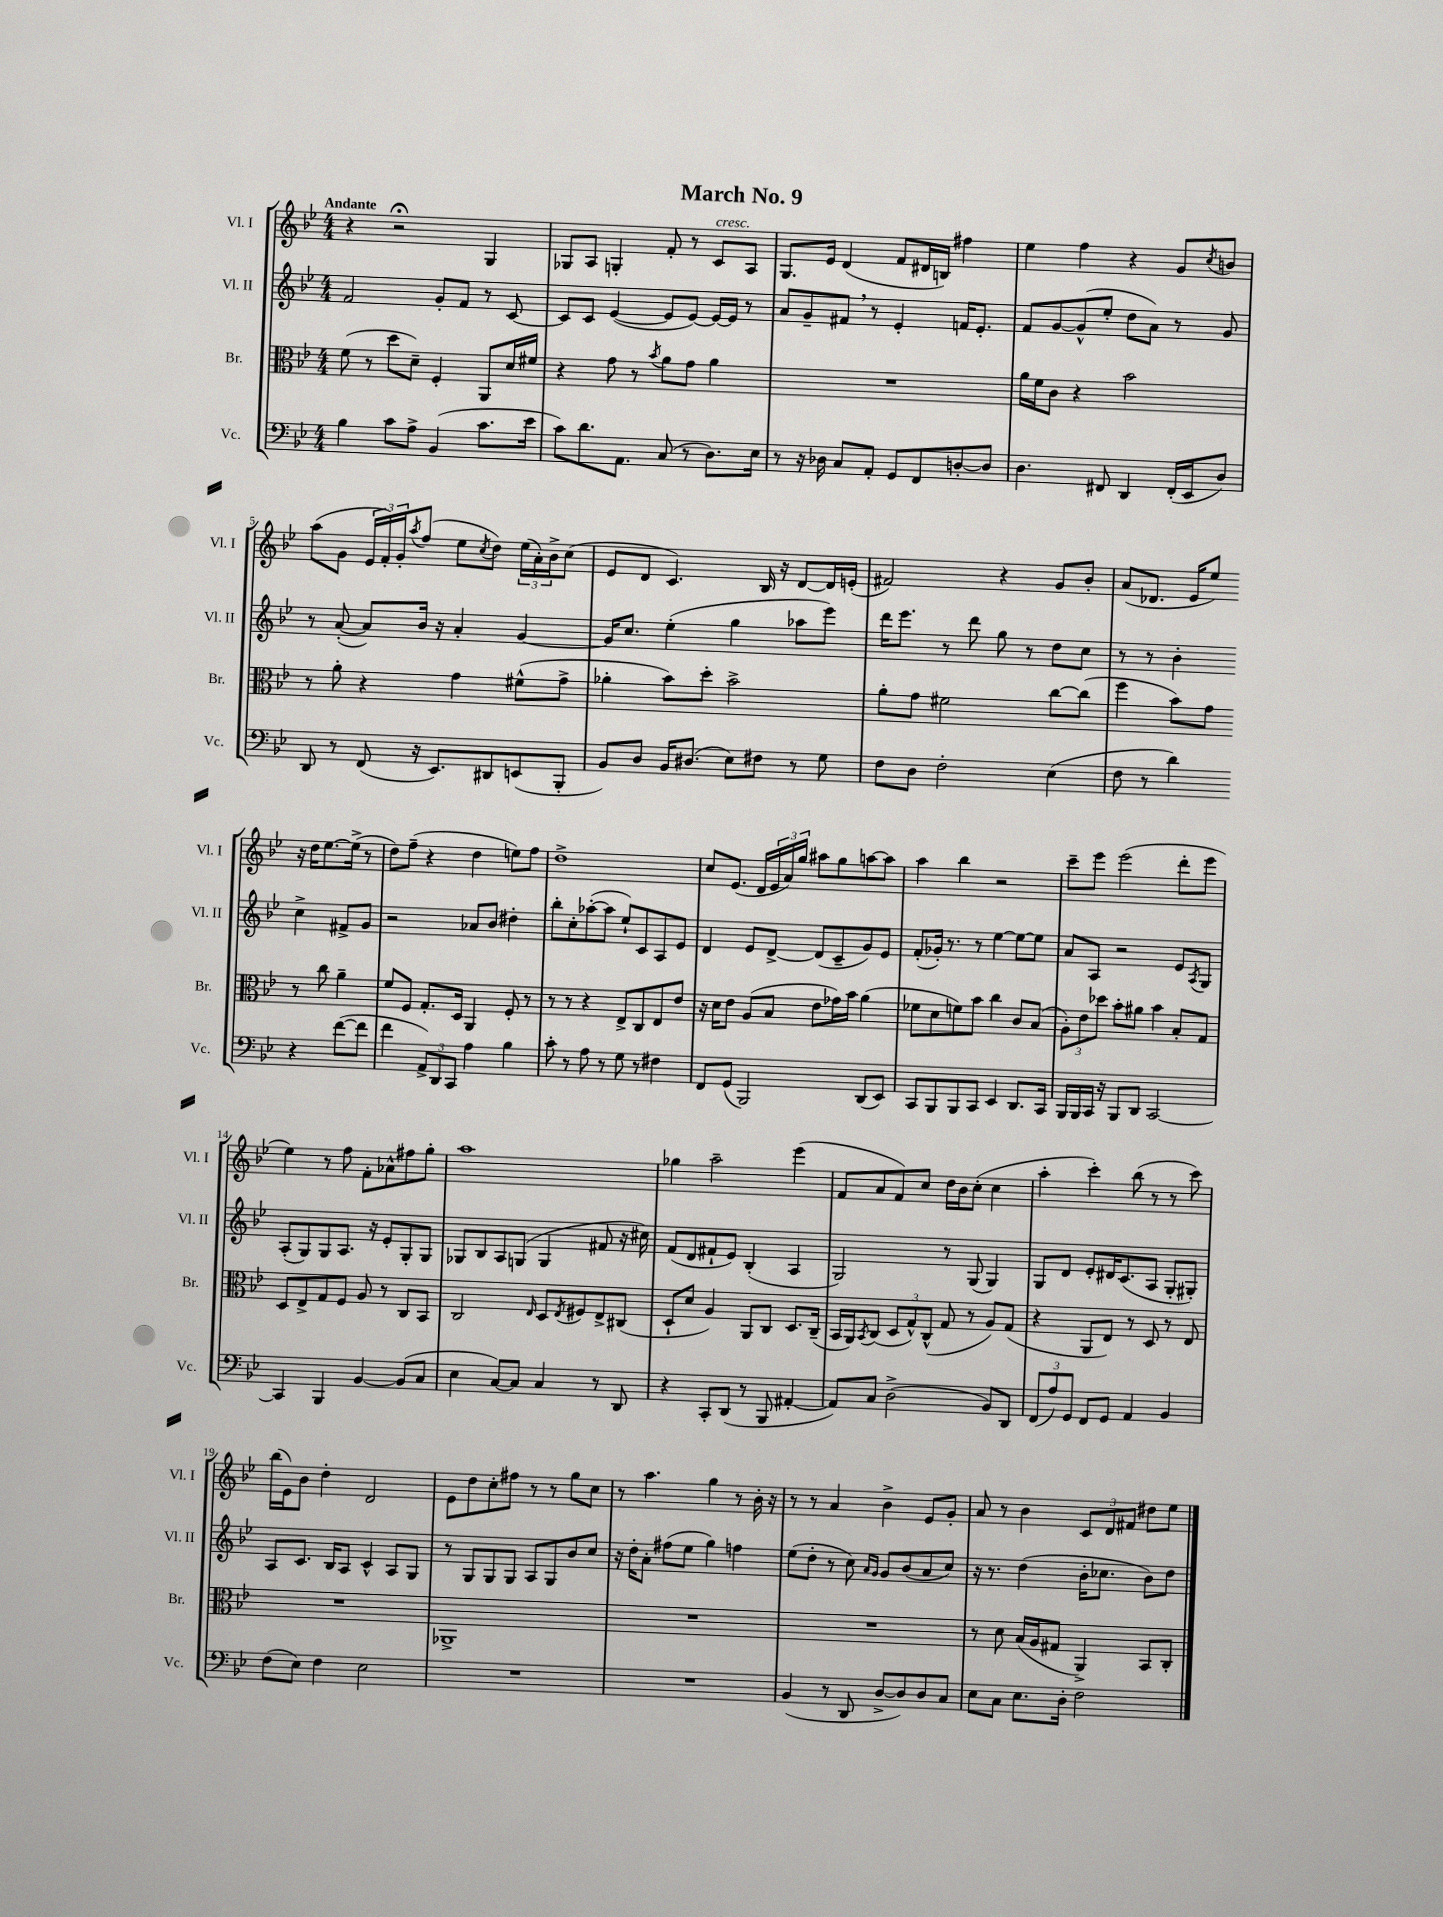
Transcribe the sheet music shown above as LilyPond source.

\header { title = "March No. 9" }
<<
\new StaffGroup <<
\new Staff = "s0" \with { instrumentName = "Vl. I" shortInstrumentName = "Vl. I" } {
    \clef treble \key bes \major \numericTimeSignature \time 4/4 \tempo "Andante"
    r4 r2\fermata g4 |
    ges8 a8 g4-. f'8-. r8 c'8^\markup { \italic "cresc." } a8 |
    g8. ees'16 d'4( f'8 dis'16 b16) fis''4 |
    ees''4 f''4 r4 g'8 \acciaccatura { c''8 } b'8 |
    a''8( g'8 \tuplet 3/2 { ees'16 f'16-.) g'16-. } \acciaccatura { a''8 } f''8( ees''8 \acciaccatura { c''8 } d''8) \tuplet 3/2 { ees''16( a'16-.) bes'16-> } c''8( |
    ees'8 d'8 c'4.) bes16 r16 d'8~ d'16 e'16-.( |
    fis'2) r4 g'8 bes'8-. |
    a'8( des'8. ees'16 ees''8) r16 d''16 ees''8.~ ees''16->( r8 |
    d''8) f''8--( r4 d''4 e''8) f''8 |
    d''1-> |
    c''8 ees'8.( d'16 \tuplet 3/2 { ees'16 a'16) g''16 } ais''8 g''8 a''8~ a''8 |
    a''4 bes''4 r2 |
    c'''8-- ees'''8 ees'''2( d'''8-. ees'''8 |
    ees''4) r8 f''8 f'8-. aes'8-^ fis''8 g''8-. |
    a''1 |
    ges''4 a''2-- ees'''4( |
    f'8 a'8 f'8) c''8 d''16 bes'16 c''8-.( c''4 |
    a''4-. c'''4-.) bes''8( r8 r8 c'''8) |
    bes''16( ees'16) bes'8 d''4-. d'2 |
    ees'8 d''8 c''8-. fis''8 r8 r8 g''8 c''8 |
    r8 a''4. g''4 r8 bes'16-. r16 |
    r8 r8 a'4 bes'4-> ees'8 g'8-. |
    a'8 r8 bes'4 \tuplet 3/2 { c'8 d'8 fis'8 } dis''8 ees''8 \bar "|." |
}
\new Staff = "s1" \with { instrumentName = "Vl. II" shortInstrumentName = "Vl. II" } {
    \clef treble \key bes \major \numericTimeSignature \time 4/4
    f'2 g'8-. f'8 r8 c'8~ |
    c'8 c'8 ees'4~( ees'8 ees'8~) ees'16~ ees'16 r8 |
    a'8 g'8-- fis'8 \breathe r8 ees'4-. f'16 ees'8.-. |
    f'8 g'8~ g'8-^( ees''8-. d''8 a'8) r8 g'8 |
    r8 a'8~-.( a'8) bes'16 r16 a'4-. g'4~ |
    g'16 c''8. ees''4-.( g''4 aes''8 ees'''8) |
    d'''16 ees'''8. r8 d'''8 g''8 r8 d''8 c''8 |
    r8 r8 bes'4-. c''4-> fis'8-> g'8 |
    r2 aes'8 bes'8 dis''4-. |
    bes''8-. c''8-. aes''8~-.( aes''8 ees''8-!) c'8 a8 ees'8 |
    d'4 ees'8 d'8~-> d'8( c'8-- g'8) ees'8 |
    f'8-.( ges'16-.) r8. r8 ees''4~ ees''8~ ees''8 |
    a'8 a8 r2 ees'8 \acciaccatura { a8 } g8 |
    a8-.( g8) g8 a8. r16 ees'8-. g8-. g8 |
    ges8 bes8 a8 g8( g4 fis'8 r16 cis''16) |
    f'8( d'8 fis'8-! ees'8) bes4-.( a4 |
    g2) r8 g8( g4) |
    g8 d'8 ees'8-. dis'16 c'8.( a8 g8-. gis8-.) |
    a8 c'8. bes16 a8 c'4-^ a8 g8 |
    r8 g8 g8 g8 a8 g8 bes'8 c''8 |
    r16 d''16-. a'8-. fis''8( ees''8 g''4) f''4 |
    ees''8( d''8-. r8 c''8) \grace { a'16 g'16 } g'8 bes'8( a'8 c''8) |
    r16 r8. d''4( bes'16-. ces''8. bes'8) d''8 \bar "|." |
}
\new Staff = "s2" \with { instrumentName = "Br." shortInstrumentName = "Br." } {
    \clef alto \key bes \major \numericTimeSignature \time 4/4
    f'8( r8 d''8 d'8--) f4-. a,8 d'16 fis'16 |
    r4 g'8 r8 \acciaccatura { bes'8 } a'8 g'8 a'4 |
    R1 |
    a'16 f'16 c'8 r4 bes'2 |
    r8 a'8-. r4 g'4 fis'8-^( g'8-> |
    aes'4-. bes'8) d''8-. bes'2-> |
    a'8-. g'8 fis'2 c''8~ c''8( |
    f''4 bes'8) g'8 r8 c''8 a'4-- |
    f'8 f8 g8.-. d16 a,4 f8-. r8 |
    r8 r8 r4 ees8-> c8 ees8 ees'8 |
    r16 d'16 ees'8 a8( bes8 ees'8 ges'16) bes'16 a'4( |
    fes'8 d'8 f'8) bes'8 c''4 c'8 bes8( |
    \tuplet 3/2 { a8-.) ees'8 des''8 } bes'8-. ais'8 bes'4 bes8-. g8 |
    d8 ees8-> g8 f8 a8 r8 c8 bes,8 |
    c2 \grace { ees16 } d8 \acciaccatura { ees8 } fis8 ees8-> cis8( |
    d8-! d'8 a4) a,8 c8 d8. c16--( |
    bes,16 a,16) \acciaccatura { bes,8 } c8( \tuplet 3/2 { d8 g8-^) c8-^( } g8 r8 a8) g8( |
    r4 a,8 ees8) r8 d8 r8 ees8 |
    R1 |
    aes,1-> |
    R1 |
    R1 |
    r8 d'8 bes16( a16 gis8 a,4->) bes,8 c8-. \bar "|." |
}
\new Staff = "s3" \with { instrumentName = "Vc." shortInstrumentName = "Vc." } {
    \clef bass \key bes \major \numericTimeSignature \time 4/4
    bes4 c'8 a8-> bes,4( c'8. ees'16 |
    c'8) d'8. a,8. c8( r8 d8.) ees16 |
    r8 r16 des16 c8 a,8-. g,8 f,8 d8~-. d8 |
    d4. fis,8 d,4 fis,16-.( ees,16 d8) |
    d,8 r8 f,8( r16 ees,8.) dis,8 e,8( bes,,8-. |
    bes,8) d8 bes,16 dis8.( ees8) fis8 r8 g8 |
    f8 d8 f2-. ees4( |
    f8 r8 d'4) r4 f'8~( f'8 |
    f'4 \tuplet 3/2 { a,8->) d,8 c,8 } a4 bes4 |
    c'8-. r8 a8 r8 g8 r8 fis4 |
    f,8 g,8( bes,,2) d,8( ees,8) |
    c,8 bes,,8 bes,,8 c,8 ees,4 d,8. c,16 |
    bes,,16 bes,,16 c,16 r16 bes,,8 d,8 c,2~ |
    c,4 bes,,4 bes,4~ bes,8( c8 |
    ees4 c8~) c8 c4 r8 d,8 |
    r4 c,8-. d,8( r8 bes,,8 ais,4~-. |
    ais,8) c8 d2->( bes,8) d,8 |
    \tuplet 3/2 { f,8( a8) g,8 } f,8 g,8 a,4 bes,4 |
    f8( ees8) f4 ees2 |
    R1 |
    R1 |
    bes,4( r8 d,8 d8~-> d8) d8 c8 |
    ees8 c8 ees8. d16-. f2 \bar "|." |
}
>>
>>
